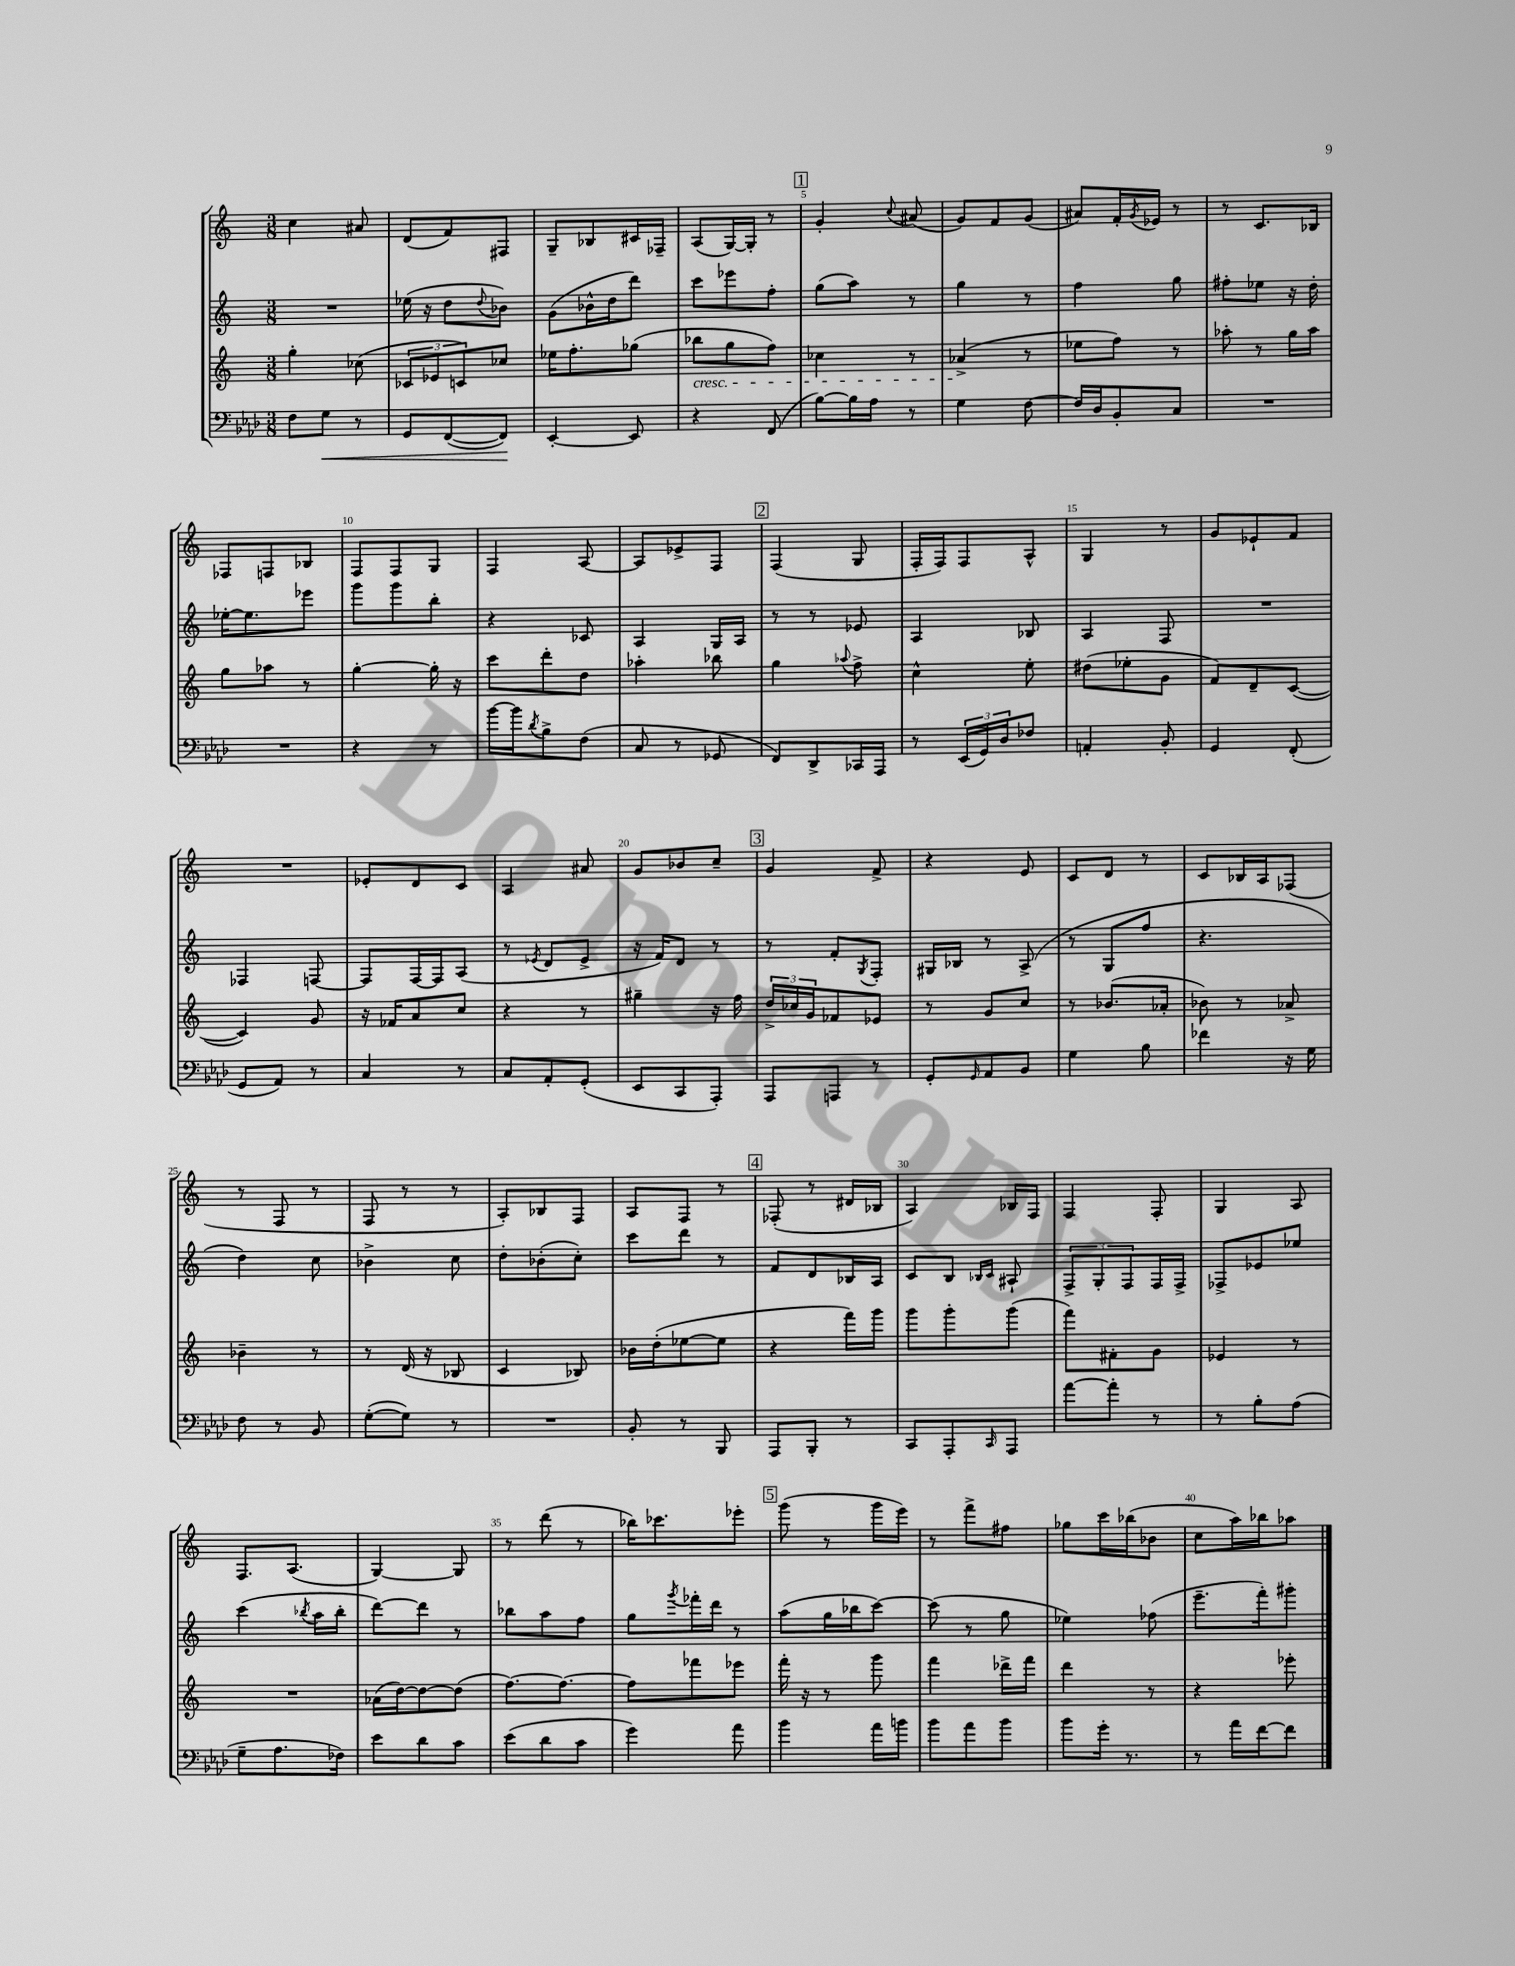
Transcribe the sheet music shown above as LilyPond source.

<<
\new StaffGroup <<
\new Staff = "s0" {
    \clef treble \key c \major \numericTimeSignature \time 3/8
    c''4 ais'8 |
    d'8( f'8) fis8 |
    g8-- bes8 cis'16 fes16-- |
    a8( g16~) g16-. r8 |
    \mark \markup { \box "1" } g'4-. \appoggiatura { c''8 } ais'8( |
    g'8) f'8 g'8( |
    ais'8) f'16-. \acciaccatura { g'8 } ees'16 r8 |
    r8 c'8. bes16 |
    fes8 f8 bes8 |
    f8 f8 g8 |
    f4 a8~ |
    a8 ees'8-> f8 |
    \mark \markup { \box "2" } f4( g8 |
    f16-. f16) f8 a8-^ |
    g4 r8 |
    g'8 ees'8-! f'8 |
    R4. |
    ees'8-. d'8 c'8 |
    a4 ais'8 |
    g'8 bes'8 c''8-- |
    \mark \markup { \box "3" } g'4 f'8-> |
    r4 e'8 |
    c'8 d'8 r8 |
    c'8 bes16 a16 fes8( |
    r8 f8 r8 |
    f8 r8 r8 |
    a8-.) bes8 f8 |
    a8 f8 r8 |
    \mark \markup { \box "4" } fes8-.( r8 dis'16 bes16 |
    a4) bes16 f16 |
    f4 f8-. |
    g4 a8 |
    f8. a8.( |
    g4~) g8 |
    r8 d'''8( r8 |
    bes''16) ces'''8. ees'''8-. |
    \mark \markup { \box "5" } g'''8( r8 g'''16 e'''16) |
    r8 f'''8-> fis''8 |
    ges''8 c'''16 bes''16( bes'8 |
    c''8 a''16) bes''16 aes''8 \bar "|." |
}
\new Staff = "s1" {
    \clef treble \key c \major \numericTimeSignature \time 3/8
    R4. |
    ees''16( r16 d''8 \appoggiatura { d''8 } bes'8) |
    g'8( bes'16-^ d''16 d'''8) |
    c'''8 ees'''8 f''8-. |
    \mark \markup { \box "1" } g''8( a''8) r8 |
    g''4 r8 |
    f''4 g''8 |
    fis''8-. ees''8 r16 d''16-. |
    ees''16~-. ees''8. ees'''8 |
    g'''8 g'''8 b''8-. |
    r4 ces'8 |
    a4 g16 a16 |
    \mark \markup { \box "2" } r8 r8 ees'8 |
    a4 bes8 |
    a4 f8 |
    R4. |
    fes4 f8~ |
    f8 f16~ f16 a8( |
    r8 \acciaccatura { ees'8 } d'8 ees'8-> |
    r16 f'16) d'8 r8 |
    \mark \markup { \box "3" } r8 f'8-. \acciaccatura { g8 } f8-. |
    gis16 bes16 r8 a8->( |
    r8 g8 f''8 |
    r4. |
    d''4) c''8 |
    bes'4-> c''8 |
    d''8-. bes'8-.( c''8-.) |
    c'''8 d'''8 r8 |
    \mark \markup { \box "4" } f'8 d'8 bes16 a16 |
    c'8 b8 \grace { bes16 c'16 } ais8-! |
    \tuplet 3/2 { f8-> g8-. f8 } f16 f16-> |
    fes8-> ees'8 ees''8 |
    c'''4( \acciaccatura { bes''8 } a''16 bes''16-. |
    d'''8~) d'''8 r8 |
    bes''8 a''8 f''8 |
    g''8 \acciaccatura { g'''8 } fes'''16-. d'''16 r8 |
    \mark \markup { \box "5" } a''8( g''16 bes''16 c'''8~) |
    c'''8( r8 g''8 |
    ees''4) fes''8( |
    e'''8.-- f'''16-.) gis'''8-. \bar "|." |
}
\new Staff = "s2" {
    \clef treble \key c \major \numericTimeSignature \time 3/8
    g''4-. ces''8( |
    \tuplet 3/2 { ces'8 ees'8 c'8) } ces''8 |
    ees''16 f''8.-. ges''8( |
    bes''8\cresc g''8 f''8) |
    \mark \markup { \box "1" } ces''4 r8 |
    aes'4->\!( r8 |
    ees''8 f''8) r8 |
    aes''8-. r8 g''16 aes''16 |
    g''8 aes''8 r8 |
    g''4~-. g''16-. r16 |
    c'''8 d'''8-. d''8 |
    aes''4-. bes''8 |
    \mark \markup { \box "2" } g''4 \appoggiatura { aes''8 } f''8-> |
    c''4-^ e''8-. |
    dis''8( ees''8-. g'8 |
    f'8) d'8-- c'8~( |
    c'4) g'8 |
    r16 fes'16 a'8 c''8 |
    r4 r8 |
    gis''4-- r16 f''16 |
    \mark \markup { \box "3" } \tuplet 3/2 { d''16-> ces''16 g'16 } fes'8 ees'8 |
    r8 g'8 c''8 |
    r8 bes'8.( aes'16-. |
    bes'8) r8 aes'8-> |
    bes'4-- r8 |
    r8 d'16( r16 bes8 |
    c'4 bes8) |
    bes'16 d''16-.( ees''8~ ees''8 |
    \mark \markup { \box "4" } r4 f'''16) g'''16 |
    g'''8 g'''8-. g'''8( |
    f'''8) fis'8-. g'8 |
    ees'4 r8 |
    R4. |
    aes'16( d''16~) d''8~ d''8( |
    f''8.~) f''8.~ |
    f''8 fes'''8 ees'''8 |
    \mark \markup { \box "5" } f'''16-. r16 r8 g'''8 |
    f'''4 des'''16-> f'''16 |
    d'''4 r8 |
    r4 ees'''8-. \bar "|." |
}
\new Staff = "s3" {
    \clef bass \key aes \major \numericTimeSignature \time 3/8
    f8 g8\< r8 |
    g,8 f,8~( f,8\!) |
    ees,4~-. ees,8 |
    r4 f,8( |
    \mark \markup { \box "1" } bes8~) bes16 aes16 r8 |
    g4 f8~ |
    f16 des16 bes,8-. c8 |
    R4. |
    R4. |
    r4 r8 |
    bes'16~ bes'16 \acciaccatura { des'8 } bes8-> f8( |
    c8 r8 ges,8 |
    \mark \markup { \box "2" } f,8) des,8-> ces,16 aes,,16 |
    r8 \tuplet 3/2 { ees,16( g,16) des16 } fes8 |
    a,4-. bes,8-. |
    g,4 f,8-.( |
    g,8 aes,8) r8 |
    c4 r8 |
    c8 aes,8-. g,8-.( |
    ees,8 c,8 aes,,8-.) |
    \mark \markup { \box "3" } aes,,8 a,,8 r8 |
    g,8-. \grace { g,16 } aes,8 bes,8 |
    g4 bes8 |
    fes'4 r16 g16 |
    f8 r8 bes,8 |
    g8~-.( g8) r8 |
    R4. |
    bes,8-. r8 bes,,8 |
    \mark \markup { \box "4" } aes,,8 bes,,8-. r8 |
    c,8 aes,,8-. \grace { c,16 } aes,,8 |
    aes'8~ aes'8-. r8 |
    r8 bes8-. aes8( |
    g8-- aes8. fes16) |
    ees'8 des'8 c'8 |
    ees'8( des'8 c'8 |
    g'4) aes'8 |
    \mark \markup { \box "5" } bes'4 aes'16 b'16 |
    bes'8 aes'8 bes'8 |
    bes'8 g'16-. r8. |
    r8 aes'16 f'16~ f'8 \bar "|." |
}
>>
>>
\layout { \context { \Score \override BarNumber.break-visibility = ##(#f #t #t) barNumberVisibility = #(every-nth-bar-number-visible 5) } }
